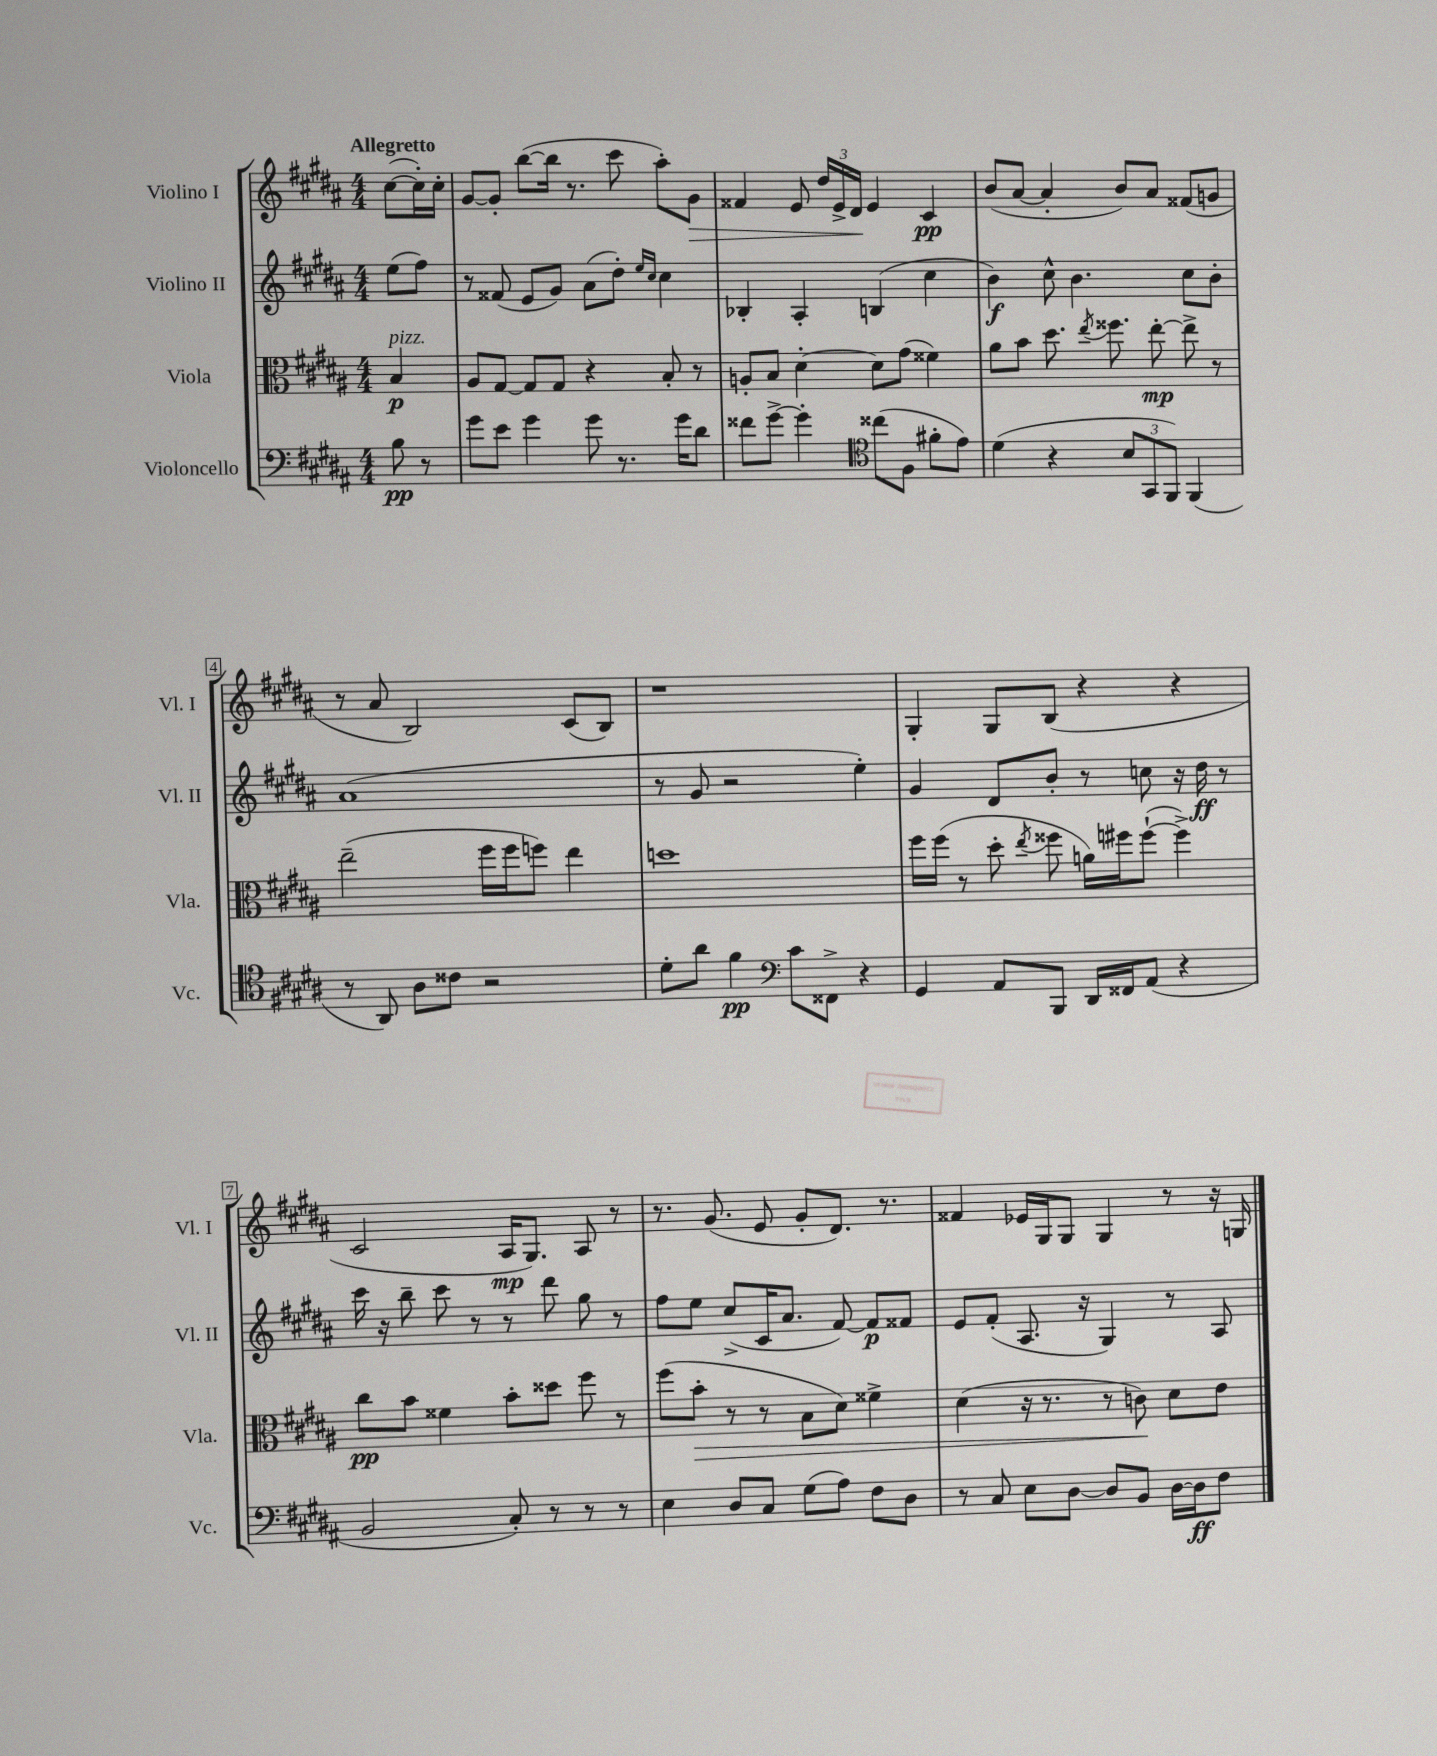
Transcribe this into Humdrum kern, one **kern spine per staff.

**kern	**kern	**kern	**kern
*staff4	*staff3	*staff2	*staff1
*clefF4	*clefC3	*clefG2	*clefG2
*k[f#c#g#d#a#]	*k[f#c#g#d#a#]	*k[f#c#g#d#a#]	*k[f#c#g#d#a#]
*M4/4	*M4/4	*M4/4	*M4/4
8B	4B	(8ee	([8cc#
8r	.	8ff#)	16cc#'])
.	.	.	16cc#'
=	=	=	=
8g#	8A#	8r	[8g#
8e	[8G#	(8f##	8g#']
4g#	8G#]	8e	([8bb
.	8G#	8g#)	16bb]
.	.	.	8.r
8g#	4r	(8a#	.
8.r	.	8dd#')	8ccc#
.	.	16qqee	.
.	.	16qqcc#	.
.	8B'	4cc#	8aa#')
16g#	.	.	.
8d#	8r	.	8g#
=	=	=	=
8f##	8A'	4B-'	4f##
[8g#^	8B	.	.
4g#']	[4d#'	4A#'	8e
.	.	.	24dd#
.	.	.	24e^
.	.	.	24d#
*clefC4	*	*	*
(8cc##	8d#]	(4B	4e
8F#	(8g#	.	.
8f#'	4f##)	4cc#	4c#
8e)	.	.	.
=	=	=	=
(4d#	8a#	4b)	(8b
.	8b	.	[8a#
4r	8.dd#	8cc#^^	4a#']
.	.	4.b	.
.	8qee	.	.
.	8.ff##	.	.
12B	.	.	8b)
12GG#	.	.	.
.	[8ee'	.	8a#
12FF#)	.	.	.
(4FF#	8ee^]	8cc#	(8f##
.	8r	8b'	8g
=	=	=	=
8r	(2ee~	(1a#	8r
8AA#)	.	.	8a#
8A#	.	.	2B)
8c##	.	.	.
2r	16ff#	.	.
.	16ff#	.	.
.	8ff)	.	.
.	4ee	.	(8c#
.	.	.	8B)
=	=	=	=
8d#'	1dd	8r	1r
8a#	.	8g#	.
4f#	.	2r	.
*clefF4	*	*	*
8c#	.	.	.
8FF##^	.	.	.
4r	.	4ee')	.
=	=	=	=
4GG#	16ff#	4g#	4G#'
.	(16ff#	.	.
.	8r	.	.
8AA#	8dd#'	8d#	8G#
.	8qee	.	.
8BBB	8ff##	8b'	(8B
16DD#	16a)	8r	4r
16FF##	16ff#	.	.
(8AA#	([8ff#`	8cc	.
4r	4ff#^])	16r	4r
.	.	16dd#	.
.	.	8r	.
=	=	=	=
2BB	8cc#	16ccc#	2c#
.	.	16r	.
.	8b	8bb~	.
.	4f##	8ccc#	.
.	.	8r	.
8C#')	8b'	8r	16A#
.	.	.	8.G#)
8r	8dd##	8ddd#	.
8r	8ff#	8gg#	8A#
8r	8r	8r	8r
=	=	=	=
4E	(8ff#	8ff#	8.r
.	8b'	8ee	.
.	.	.	(8.g#
8D#	8r	(8cc#^	.
8C#	8r	16c#	8e
.	.	8.a#	.
(8G#	8B	.	8g#'
8A#)	8d#)	[8f#)	8.d#)
8F#	4f##^	8f#]	.
.	.	.	8.r
8D#	.	8f##	.
=	=	=	=
8r	(4d#	8e	4f##
8C#	.	(8f#'	.
8E	16r	8.A#	16e-
.	8.r	.	16G#
[8D#	.	.	8G#
.	.	16r	.
8D#]	8r	4G#)	4G#
8BB	8c)	.	.
[16D#	8d#	8r	8r
16D#]	.	.	.
8F#	8e	8A#	16r
.	.	.	16G
==	==	==	==
*-	*-	*-	*-
